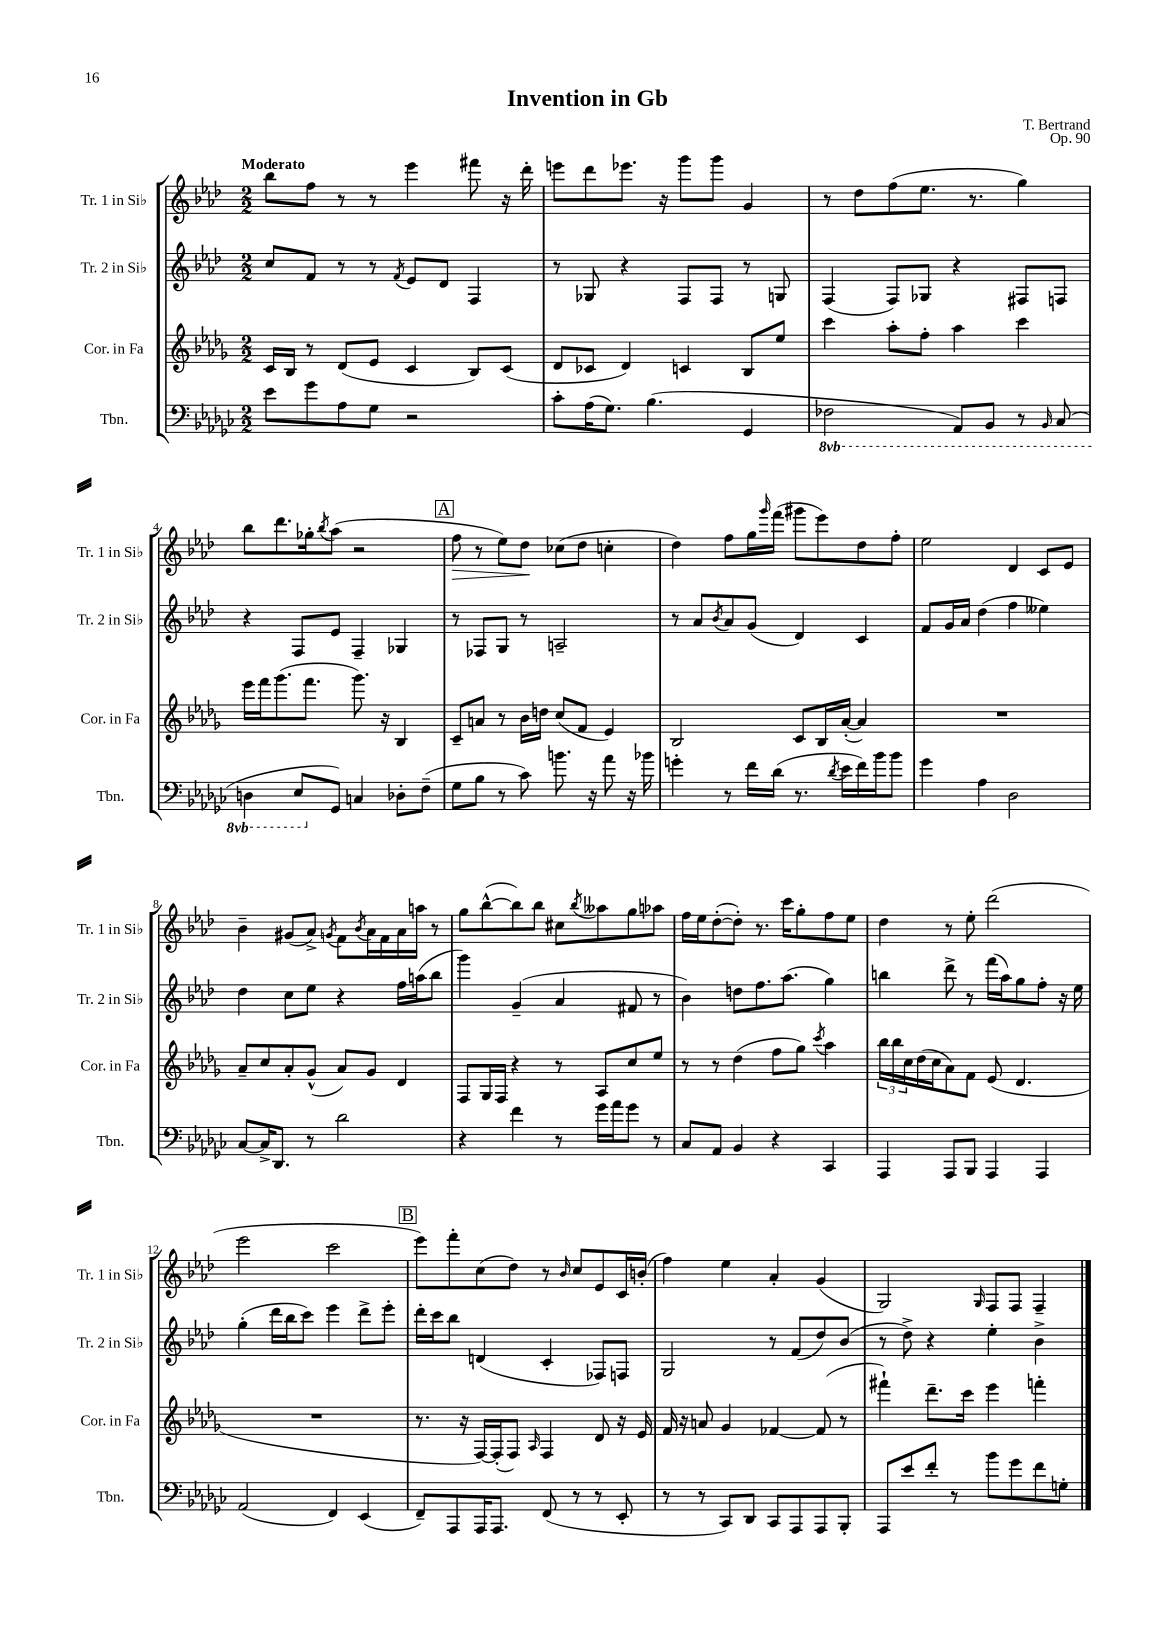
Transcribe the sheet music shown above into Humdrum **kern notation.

**kern	**kern	**kern	**kern
*staff4	*staff3	*staff2	*staff1
*clefF4	*clefG2	*clefG2	*clefG2
*k[b-e-a-d-g-c-]	*k[b-e-a-d-g-]	*k[b-e-a-d-]	*k[b-e-a-d-]
*M2/2	*M2/2	*M2/2	*M2/2
8e-	16c	8cc	8bb-
.	16B-	.	.
8g-	8r	8f	8ff
8A-	(8d-	8r	8r
8G-	8e-	8r	8r
.	.	8qf	.
2r	4c	8e-	4eee-
.	.	8d-	.
.	8B-)	4F	8fff#
.	(8c	.	16r
.	.	.	16ddd-'
=	=	=	=
8c-'	8d-	8r	8eee
(16A-	8c-	8G-	8ddd-
8.G-)	.	.	.
.	4d-)	4r	8.eee-
(4.B-	.	.	.
.	.	.	16r
.	4c	8F	8ggg
.	.	8F	8ggg
4GG-	8B-	8r	4g
.	8ee-	8G	.
=	=	=	=
2FF-	4ccc	(4F	8r
.	.	.	8dd-
.	8aa-'	8F)	(8ff
.	8ff'	8G-	8.ee-
8AAA-)	4aa-	4r	.
.	.	.	8.r
8BBB-	.	.	.
8r	4ccc	8F#	4gg)
16qqBBB-	.	.	.
(8CC-	.	8F	.
=	=	=	=
4DD	16eee-	4r	8bb-
.	16fff	.	.
.	(8.ggg-	.	8.ddd-
8EE-	.	8F	.
.	8.fff	.	16gg-'
.	.	.	8qbb-
8GG-)	.	8e-	(8aa-
4C	8.ggg-)	4F~	2r
.	16r	.	.
8D-'	4B-	4G-	.
(8F~	.	.	.
=	=	=	=
8G-	8c~	8r	8ff
8B-	8a	8F-	8r
8r	8r	8G	8ee-)
8c-)	16b-	8r	8dd-
.	16dd	.	.
8.b	(8cc	2A~	(8cc-
.	8f	.	8dd-
16r	.	.	.
8a-	4e-)	.	4cc'
16r	.	.	.
16b-	.	.	.
=	=	=	=
4g'	2B-	8r	4dd-)
.	.	8a-	.
.	.	8qb-	.
8r	.	8a-	8ff
16f	.	(8g	16gg
.	.	.	16qqggg
(16d-	.	.	(16fff
8.r	8c	4d-)	8ggg#
.	16B-	.	8eee-)
8qd-	.	.	.
16e-	([16a-'	.	.
16f)	4a-])	4c	8dd-
16b-	.	.	.
8b-	.	.	8ff'
=	=	=	=
4g-	1r	8f	2ee-
.	.	16g	.
.	.	16a-	.
4A-	.	(4dd-	.
2D-	.	4ff	4d-
.	.	4ee--)	8c
.	.	.	8e-
=	=	=	=
[8C-	8a-~	4dd-	4b-~
16C-^]	8cc	.	.
8.DD-	.	.	.
.	8a-'	8cc	(8g#
8r	(8g-^^	8ee-	8a-^)
.	.	.	8qg
2d-	8a-)	4r	8f
.	.	.	8qb-
.	8g-	.	16a-
.	.	.	16f
.	4d-	16ff	16a-
.	.	(16aa	16aa
.	.	8bb-	8r
=	=	=	=
4r	8F	4ggg)	8gg
.	16G-	.	([8bb-^^
.	16F	.	.
4f	4r	(4g~	8bb-])
.	.	.	8bb-
8r	8r	4a-	8cc#
.	.	.	8qbb-
16g-	8A-	.	8aa--
16a-	.	.	.
8g-	8cc	8f#	8gg
8r	8ee-	8r	8aa-
=	=	=	=
8C-	8r	4b-)	16ff
.	.	.	16ee-
8AA-	8r	.	([8dd-'
4BB-	(4dd-	8dd	8dd-'])
.	.	8.ff	8.r
4r	8ff	.	.
.	.	(8.aa-	16ccc
.	8gg-)	.	8gg'
.	8qccc	.	.
4CC-	4aa-	4gg)	8ff
.	.	.	8ee-
=	=	=	=
4AAA-	24bb-	4bb	4dd-
.	24bb-	.	.
.	24cc	.	.
.	(16dd-	.	.
.	16cc	.	.
8AAA-	8a-)	8ddd-^	8r
8BBB-	8f	8r	8ee-'
4AAA-	(8e-	(16fff	(2ddd-
.	.	16aa-)	.
.	4.d-	8gg	.
4AAA-	.	8ff'	.
.	.	16r	.
.	.	16ee-	.
=	=	=	=
(2AA-	1r	(4gg'	2eee-
.	.	16ddd-	.
.	.	16bb-	.
.	.	8ccc)	.
4FF)	.	4eee-	2ccc
(4EE-	.	8ddd-^	.
.	.	8eee-'	.
=	=	=	=
8FF~)	8.r	16ddd-'	8eee-)
.	.	16ccc	.
8AAA-	.	8bb-	8fff'
.	16r	.	.
16AAA-	[16F)	(4d	(8cc
8.AAA-	(16F']	.	.
.	8F)	.	8dd-)
.	16qqA-	.	.
(8FF	4F	4c'	8r
.	.	.	16qqb-
8r	.	.	8cc
8r	8d-	8F-)	8e-
8EE-'	16r	8F	16c
.	16e-	.	(16b'
=	=	=	=
8r	16f	2G	4ff)
.	16r	.	.
8r	8a	.	.
8CC-)	4g-	.	4ee-
8DD-	.	.	.
8CC-	[4f-	8r	4a-'
8AAA-	.	(8f	.
8AAA-	(8f-]	8dd-)	(4g
8BBB-'	8r	(8b-	.
=	=	=	=
8AAA-	4fff#`)	8r	2G)
8e-	.	8dd-^)	.
8f'	8.ddd-~	4r	.
8r	.	.	.
.	16ccc	.	.
.	.	.	16qqG
8b-	4eee-	4ee-'	8F
8g-	.	.	8F
8f	4fff'	4b-^	4F~
8G'	.	.	.
==	==	==	==
*-	*-	*-	*-
